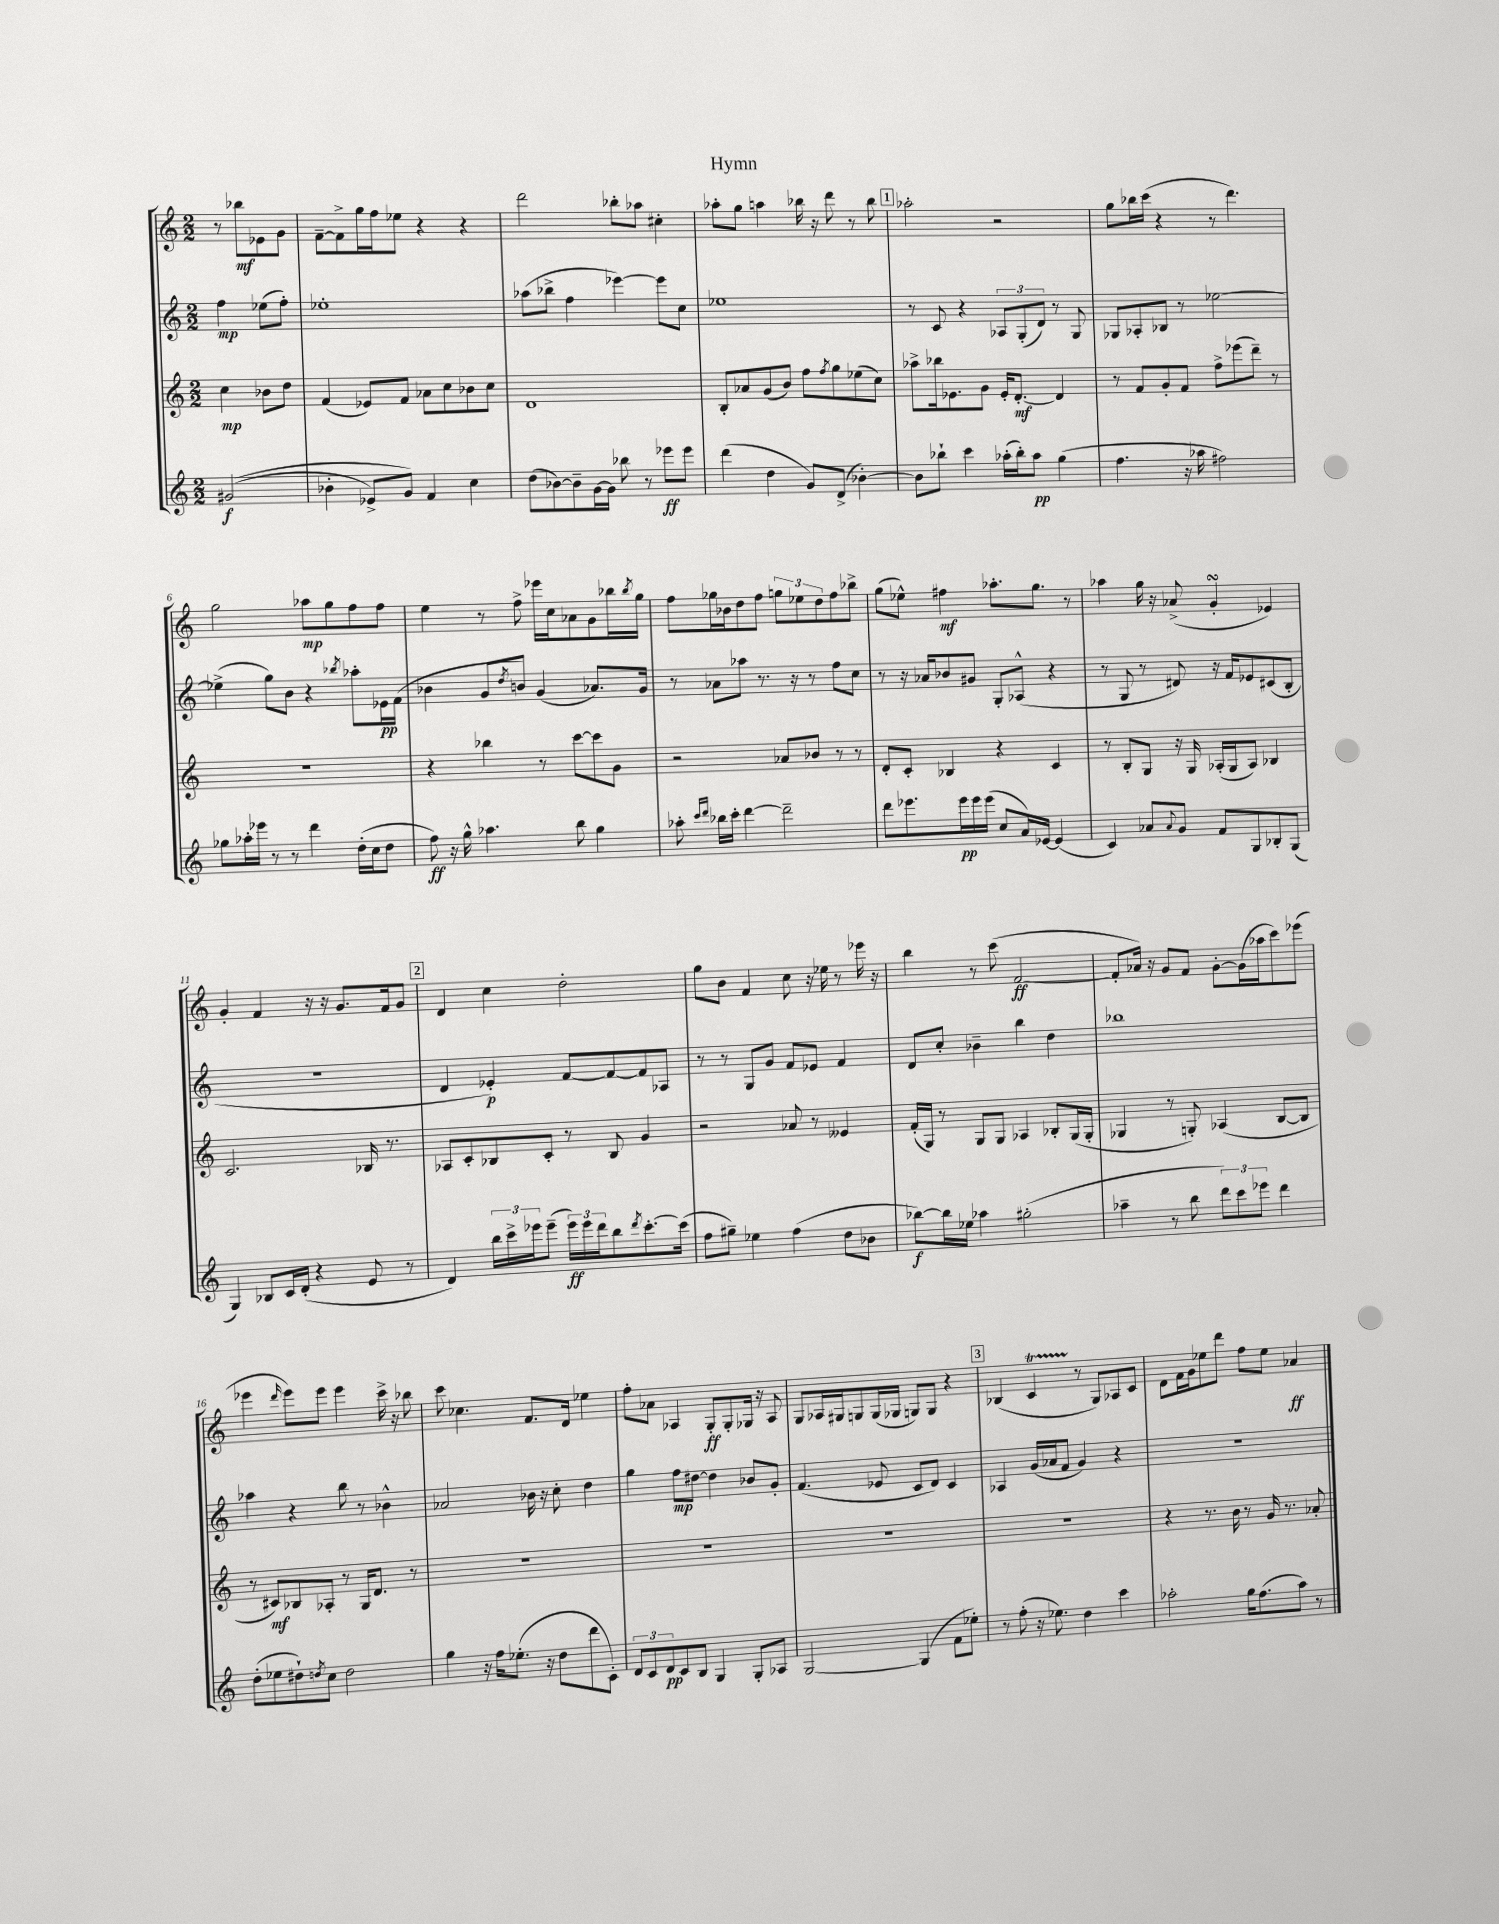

**kern	**kern	**kern	**kern
*staff4	*staff3	*staff2	*staff1
*clefG2	*clefG2	*clefG2	*clefG2
*k[]	*k[]	*k[]	*k[]
*M2/2	*M2/2	*M2/2	*M2/2
&((2g#	4cc	4ff	8r
.	.	.	8bb-
.	8b-	(8ee-	8e-
.	8dd	8ff')	8g
=	=	=	=
4b-'	(4f	1ee-'	[8f~
.	.	.	8f^]
8e-^)	8e-)	.	16gg
.	.	.	16ff
8g&)	8f	.	8ee-
4f	8a-	.	4r
.	8cc	.	.
4cc	8b-	.	4r
.	8cc	.	.
=	=	=	=
(8dd	1d	(8aa-	2ddd
[8b-)	.	8bb-^	.
8b-~]	.	4ff	.
[16g	.	.	.
16g]	.	.	.
8bb-	.	[4eee-)	8bb-'
8r	.	.	8aa-
8eee-	.	8eee-]	4cc#'
8eee-	.	8cc	.
=	=	=	=
(4ddd	8B'	1ee-	8aa-'
.	8a-	.	8gg
4dd	(8g	.	4aa
.	8b)	.	.
8g)	8ff	.	16bb-
.	.	.	16r
.	8qff	.	.
(8d^	8gg	.	8ddd
[4b-')	(8ee-	.	8r
.	8cc)	.	8bb-
=	=	=	=
8b-]	8aa-^	8r	2aa-'
8bb-`	16bb-	8c	.
.	8.e-	.	.
4ccc	.	4r	.
.	8g	.	.
(16aa-'	16e-'	12A-	2r
16bb-')	[8.d'	.	.
.	.	(12G'	.
8aa-	.	.	.
.	.	12d)	.
(4gg	4d]	8r	.
.	.	8G	.
=	=	=	=
4.ff	8r	8G-	8gg
.	8f	8A-'	16bb-
.	.	.	(16ccc
.	8g'	8B-	4r
16r	8f	8r	.
16aa-	.	.	.
2ff#)	8ff^	[2ee-	8r
.	(8eee-	.	4.ddd)
.	8ddd~)	.	.
.	8r	.	.
=	=	=	=
8gg-	1r	(4ee-^]	2gg
16aa-'	.	.	.
16eee-	.	.	.
8r	.	8gg)	.
8r	.	8b	.
4ddd	.	4r	8aa-
.	.	.	8gg
.	.	8qbb-	.
(16dd'	.	8aa-'	8ff
16cc	.	.	.
8dd	.	16e-	8ff
.	.	(16f	.
=	=	=	=
8ff)	4r	4b-	4ee
16r	.	.	.
16gg^^	.	.	.
4.aa-	4bb-	8g	8r
.	.	8qdd	.
.	.	8b)	8ff^
.	8r	(4g	16eee-
.	.	.	16cc
8bb	[8ccc	.	8a-
4gg	8ccc]	8.a-)	8g
.	8g	.	16bb-
.	.	.	8qbb-
.	.	16g	16gg
=	=	=	=
8aa-'	2r	8r	8ff
16qqccc	.	.	.
16qqddd	.	.	.
16bb-	.	8a-	16gg-
16ccc'	.	.	16b-
[4ddd	.	8aa-	8dd
.	.	8.r	8ff
2ddd~]	8a-	.	12gg
.	.	16r	.
.	.	.	12ee-
.	8b-	8r	.
.	.	.	12dd
.	8r	8ff	8ff
.	8r	8cc	8bb-^
=	=	=	=
8ddd	8d'	8r	(8gg
8.eee-	8c'	16r	8ee-^^)
.	.	16a-	.
.	4B-	8b-	4ff#
16eee-	.	.	.
16eee-	.	8g#	.
(16eee-	.	.	.
8cc	4r	8G'	8.aa-'
16a)	.	(8A-^^	.
[16e-	.	.	8.gg
(4e-]	4c	4r	.
.	.	.	8r
=	=	=	=
4c)	8r	8r	4aa-
.	8B'	8G	.
8a-	8G	8r	16gg
.	.	.	16r
8qqa-	.	.	.
8g	16r	8d#)	(8a-^
.	16G	.	.
8f	(16A-'	16r	4g'
.	16G	16f	.
8G	8A-)	8e-	.
8B-'	4B-	(8c#	4e-)
(8G	.	8B'	.
=	=	=	=
4G)	2.c	1r	4g'
8B-	.	.	4f
16c	.	.	.
(16d'	.	.	.
4r	.	.	16r
.	.	.	16r
.	.	.	8.g
8e	16B-	.	.
.	8.r	.	16f
8r	.	.	8g
=	=	=	=
4d)	8A-	4d	4d
.	8c'	.	.
24bb	8B-	4e-')	4cc
24ccc^	.	.	.
24eee-	.	.	.
(8eee-~	8c'	.	.
24eee-)	8r	[8f	2dd'
24eee-	.	.	.
24ddd	.	.	.
8bb	8B-	8f_	.
8qddd	.	.	.
[8.ccc'	4g	8f]	.
.	.	8A-	.
(16ccc]	.	.	.
=	=	=	=
8ff	2r	8r	8gg
8gg#~)	.	8r	8b
4ee-	.	8G	4f
.	.	8g	.
(4ff	8a-	8f	8cc
.	8r	8e-	16r
.	.	.	16ee-
8dd	4e--	4f	8r
8b-	.	.	16eee-
.	.	.	16r
=	=	=	=
[8bb-)	(16f'	8d	4bb
.	16G)	.	.
16bb-]	8r	8cc'	.
16ee-	.	.	.
4aa-	8G	4b-~	8r
.	8G	.	(8ccc
(2gg#'	4A-	4bb	[2f
.	8B-'	4dd	.
.	(16G	.	.
.	16G'	.	.
=	=	=	=
4aa-~	4G-	1bb-	8f']
.	.	.	16a-)
.	.	.	16r
8r	8r	.	8g
8bb	8G')	.	8f
12ddd)	(4A-	.	[8g'
12ccc	.	.	.
.	.	.	(16g]
12eee-	.	.	.
.	.	.	16aa-
4ddd	[8B	.	8ccc)
.	8B]	.	(8eee-
=	=	=	=
(8dd'	8r	4aa-	4eee-
8ee-	8c#)	.	.
.	.	.	16qqddd
8dd#`)	8B-	4r	8eee-)
8qdd	.	.	.
8cc	8A-'	.	8eee-
2dd	8r	8bb	4eee-
.	16G	8r	.
.	8.d	.	.
.	.	4b-^^	16ccc^
.	.	.	16r
.	8r	.	8bb-
=	=	=	=
4gg	1r	2a-	8ccc
.	.	.	4.cc-
16r	.	.	.
16ff	.	.	.
(8.ee-'	.	.	.
.	.	16b-	8.f
16r	.	16r	.
8dd	.	8cc'	.
.	.	.	16d
8ddd	.	4dd	4ee-
8c')	.	.	.
=	=	=	=
12d	1r	4gg	8ff'
12c	.	.	.
.	.	.	8a-
12d	.	.	.
8c	.	8ff	4A-
8B	.	[8dd#	.
4G	.	4dd#]	8G'
.	.	.	8G'
8G'	.	8b-	16G-
.	.	.	16r
8A-	.	8g'	8A-
=	=	=	=
[2G	1r	(4.f	8G
.	.	.	16A-
.	.	.	16G#
.	.	.	8G
.	.	8e-	(16G
.	.	.	16G-
(4G]	.	8c	8G)
.	.	8d)	8G
8f	.	4c	4r
8ee-')	.	.	.
=	=	=	=
8r	1r	4A-	(4B-
(8ff'	.	.	.
16r	.	(16g	4c
8.ee-)	.	16a-	.
.	.	8f	.
4dd	.	4g)	8r
.	.	.	8G)
4ccc	.	4r	8A-
.	.	.	8c
=	=	=	=
2aa-'	4r	1r	8d
.	.	.	16f
.	.	.	16g
.	8.r	.	8ee-
.	.	.	8ddd
.	16b	.	.
16gg	8r	.	8ff
(8.ff	.	.	.
.	16g	.	8ee-
.	8.r	.	.
8aa-)	.	.	4a-
8r	8a-'	.	.
==	==	==	==
*-	*-	*-	*-
